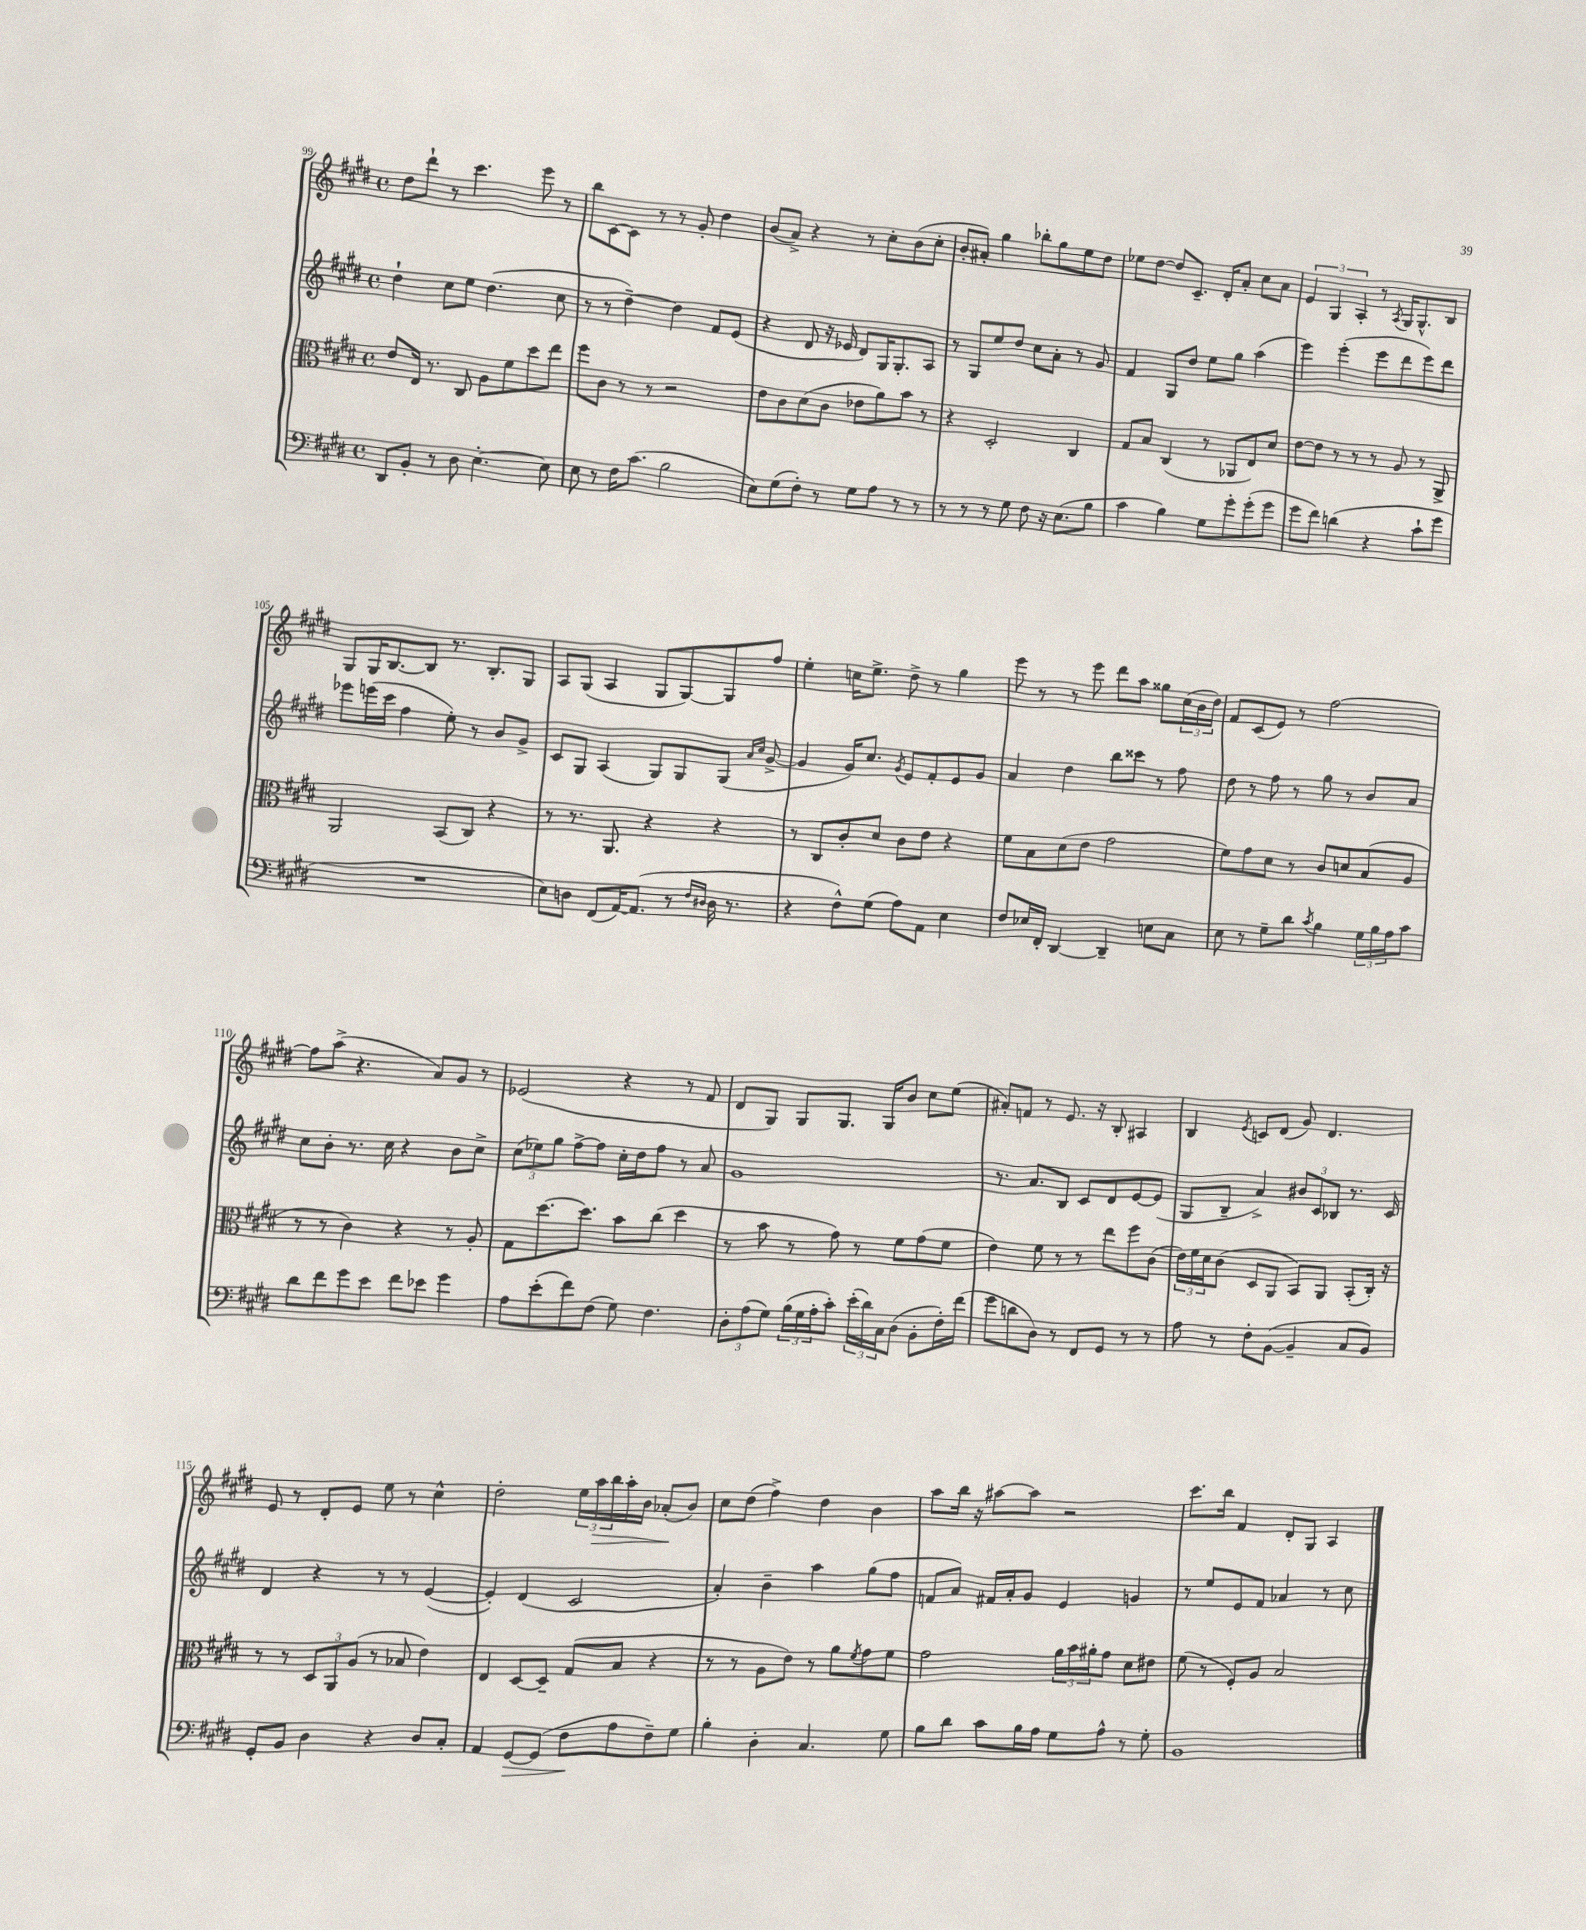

**kern	**dynam	**kern	**kern	**kern	**dynam
*part4	*part4	*part3	*part2	*part1	*part1
*staff4	*staff4	*staff3	*staff2	*staff1	*staff1
*clefF4	*	*clefC3	*clefG2	*clefG2	*
*k[f#c#g#d#]	*	*k[f#c#g#d#]	*k[f#c#g#d#]	*k[f#c#g#d#]	*
*M4/4	*	*M4/4	*M4/4	*M4/4	*
*met(c)	*	*met(c)	*met(c)	*met(c)	*
=99	=99	=99	=99	=99	=99
8DD#/L	.	8e/L	4dd#`\	8dd#\L	.
8BB'/J	.	16E/Jk	.	8ddd#`\J	.
.	.	8.r	.	.	.
8r	.	.	8cc#\L	8r	.
8D#\	.	8C#/	8ee\J	4.ccc#\	.
[4.E'\	.	8A\L	(4.dd#\	.	.
.	.	8f#\	.	.	.
.	.	8dd#\	.	8eee\	.
8E\]	.	8ee\J	8cc#\	8r	.
=100	=100	=100	=100	=100	=100
8E\	.	8ff#\L	8r	8bb\L	.
8r	.	8c#\J	8r	[8c#\	.
16F#\KL	.	8r	[4dd#~\)	8c#\J]	.
(8.c#\J	.	.	.	.	.
.	.	8r	.	8r	.
2B\	.	2r	4dd#\]	8r	.
.	.	.	.	8g#'/	.
.	.	.	8f#/L	4dd#\	.
.	.	.	(8e/J	.	.
=101	=101	=101	=101	=101	=101
8E\L)	.	8e\L	4r	(8b/L	.
(8G#\	.	8c#\	.	8a^/J)	.
8F#'\J)	.	(8d#\	8d#/	4r	.
8r	.	8c#\J	16r	.	.
.	.	.	16e-X/	.	.
8G#\L	.	8e-X\L	8d#/L)	8r	.
8A\J	.	8a\)	16G#/K	8cc#'\L	.
.	.	.	8.G#'/	.	.
8r	.	8b\J	.	(8b\	.
8r	.	8r	8A/J	8cc#'\J	.
=102	=102	=102	=102	=102	=102
8r	.	4r	8r	8b'/L	.
8r	.	.	8G#/L	8a#X'/J)	.
8r	.	2D#'/	8ee/	4gg#\	.
8G#\	.	.	8dd#/J	.	.
8F#\	.	.	8cc#\L	8bb-X'\L	.
16r	.	.	8a'\J	8gg#\	.
(8.E\L	.	.	.	.	.
.	.	4C#/	8r	8ee\	.
8B\J	.	.	8g#/	8dd#\J	.
=103	=103	=103	=103	=103	=103
4c#\	.	8G#/L	4f#/	8ee-X\L	.
.	.	8B/J	.	[8dd#\J	.
4B\)	.	(4C#/	8G#/L	8dd#/L]	.
.	.	.	8dd#/J	8.c#~/J	.
8G#\L	.	8r	8ee\L	.	.
.	.	.	.	16d#'/KL	.
8g#'\	.	8AA-X/L	8gg#\J	8a'/J	.
(8g#'\	.	8E/)	(4aa\	8cc#\L	.
8g#\J	.	8d#/J	.	8a\J	.
=104	=104	=104	=104	=104	=104
8g#\L	.	[8e\L	4eee\)	6e/	.
8f#\J)	.	8e\J]	.	.	.
.	.	.	.	6G#/	.
(4dn\	.	8r	(4eee'\	.	.
.	.	.	.	6A'/	.
.	.	8r	.	.	.
4r	.	8r	8eee\L	8r	.
.	.	.	.	8qA/	.
.	.	8A/	8ddd#\	16G#/KL	.
.	.	.	.	8.G#^^/	.
8c#`\L	.	8r	8eee\)	.	.
8g#\J	.	8AA^/	8ddd#\J	8B/J	.
!!LO:LB:g=z
=105	=105	=105	=105	=105	=105
1r	.	2AA/	8eee-X\L	8G#/L	.
.	.	.	(16eeen\L	16G#/K	.
.	.	.	16ccc#\JJ	[8.B/	.
.	.	.	4ff#\	.	.
.	.	.	.	8B/J]	.
.	.	(8BB/L	8ee'\)	8.r	.
.	.	8C#/J)	8r	.	.
.	.	.	.	8.B'/L	.
.	.	4r	8b/L	.	.
.	.	.	8g#^/J	8G#/J	.
=106	=106	=106	=106	=106	=106
8E\L)	.	8r	8c#/L	8A/L	.
8Dn\J	.	8.r	8G#/J	(8G#/J	.
(8FF#/L	.	.	(4A/	4A/	.
.	.	8.AA/	.	.	.
[16AA/K)	.	.	.	.	.
(8.AA/J]	.	.	.	.	.
.	.	4r	8G#/L)	8G#/L	.
8r	.	.	8G#/	[8G#/)	.
16qqF#/LL	.	.	.	.	.
16qqD#X/JJ	.	.	.	.	.
16D#\	.	4r	(8G#/J	8G#/]	.
8.r	.	.	.	.	.
.	.	.	16qqa/LL	.	.
.	.	.	16qqcc#/JJ	.	.
.	.	.	[8g#^/	8ff#/J	.
=107	=107	=107	=107	=107	=107
4r	.	8r	4g#/]	4ee'\	.
.	.	8C#/L	.	.	.
8F#^^\L)	.	8c#'/	16g#/KL)	16ccn\KL	.
.	.	.	8.cc#/J	8.ee^\J	.
(8G#\J	.	8d#/J	.	.	.
.	.	.	8qg#/	.	.
8A\L)	.	8c#\L	8e/L	8dd#^\	.
8AA\J	.	8e\J	8f#'/	8r	.
4E\	.	4r	8e/	4gg#\	.
.	.	.	8g#/J	.	.
=108	=108	=108	=108	=108	=108
8F#/L	.	8f#\L	4a/	8eee\	.
16E-X/L	.	8B\	.	8r	.
16FF#'/JJ	.	.	.	.	.
[4DD#/	.	(8d#\	4dd#\	8r	.
.	.	8e\J	.	8eee\	.
4DD#~/]	.	2g#\	8bb\L	8ddd#\L	.
.	.	.	8ccc##X\J	8aa\J	.
8En\L	.	.	8r	8gg##X\L	.
8C#\J	.	.	8ff#\	(24cc#\L	.
.	.	.	.	24b\	.
.	.	.	.	24dd#\JJ)	.
=109	=109	=109	=109	=109	=109
8E\	.	8f#\L)	8dd#\	8f#/L	.
8r	.	8g#\	8r	(8c#/	.
8G#~\L	.	8d#\J	8ff#\	8e/J)	.
8d#\J	.	8r	8r	8r	.
8qc#/	.	.	.	.	.
4B\	.	8c#/L	8gg#\	[2ff#\	.
.	.	8dn/	8r	.	.
24G#\LL	.	(8B/	8b/L	.	.
24B\	.	.	.	.	.
24A\J	.	.	.	.	.
8c#\J	.	8A/J	8a/J	.	.
!!LO:LB:g=z
=110	=110	=110	=110	=110	=110
8d#\L	.	8r	8cc#\L	8ff#\L]	.
8f#\	.	8r	8b'\J	(8aa^\J	.
8g#\	.	4c#\)	8.r	4.r	.
8e\J	.	.	.	.	.
.	.	.	16cc#\	.	.
8f#\L	.	4r	4r	.	.
8e-X\J	.	.	.	8a/L)	.
4g#\	.	8r	8b\L	8g#/J	.
.	.	8A'/	8cc#^\J	8r	.
=111	=111	=111	=111	=111	=111
8A\L	.	8G#\L	(12cc#\L	(2e-X/	.
.	.	.	12ee-X\)	.	.
(8e'\	.	[8.dd#\	.	.	.
.	.	.	12gg#\J	.	.
8f#\)	.	.	[8ff#^\L	.	.
.	.	8.dd#\J]	.	.	.
(8F#\J	.	.	8ff#\J]	.	.
8G#\)	.	8b\L	16cc#'\LL	4r	.
.	.	.	16dd#\J	.	.
4.F#\	.	(8cc#\J	8ff#\J	.	.
.	.	4dd#\	8r	8r	.
.	.	.	8a/	8f#/	.
=112	=112	=112	=112	=112	=112
12D#'\L	.	8r	1g#	8d#/L	.
(12A\	.	.	.	.	.
.	.	8b\	.	8G#/J)	.
12G#\J)	.	.	.	.	.
(24B\LL	.	8r	.	8G#/L	.
24G#\	.	.	.	.	.
24A'\J	.	.	.	.	.
8c#'\J)	.	8g#\)	.	8.G#/J	.
(24e'\LL	.	8r	.	.	.
24d#\)	.	.	.	.	.
.	.	.	.	16G#/KL	.
24C#\J	.	.	.	.	.
(8D#\J	.	8f#\L	.	8b/J	.
8BB'\L	.	(8g#\	.	8cc#\L	.
16F#'\L)	.	8f#\J	.	(8ee\J	.
(16f#\JJ	.	.	.	.	.
=113	=113	=113	=113	=113	=113
8g#\L	.	4e\)	8.r	8a#X'/L)	.
8dn\	.	.	.	8fn/J	.
.	.	.	8.a/L	.	.
8D#\J)	.	8f#\	.	8r	.
8r	.	8r	8B/J	8.e/	.
8FF#/L	.	8r	8c#/L	.	.
.	.	.	.	16r	.
8GG#/J	.	8ee\L	8d#/	8B'/	.
8r	.	8ff#\	[8e/	4A#X/	.
8r	.	(8c#\J	(8e/J]	.	.
=114	=114	=114	=114	=114	=114
8A\	.	24e\LL)	8G#/L	4B/	.
.	.	24f#\	.	.	.
.	.	24d#\J	.	.	.
8r	.	(8c#\J	8B~/J	.	.
.	.	.	.	8qe/	.
8F#'\L	.	8D#/L	4a^/)	8cn/L	.
([8BB\J	.	8AA/J	.	(8d#/J	.
4BB~/]	.	8BB/L)	12b#X/L	8g#/)	.
.	.	.	12c#/	.	.
.	.	8AA/J	.	4.d#/	.
.	.	.	12B-X/J	.	.
8C#/L	.	(8BB'/L	8.r	.	.
8BB/J)	.	16C#'/Jk)	.	.	.
.	.	16r	16c#/	.	.
!!LO:LB:g=z
=115	=115	=115	=115	=115	=115
8GG#'/L	.	8r	4d#/	8e/	.
8BB/J	.	8r	.	8r	.
4D#\	.	12D#/L	4r	8d#'/L	.
.	.	12AA/	.	.	.
.	.	.	.	8e/J	.
.	.	(12A/J	.	.	.
4r	.	8r	8r	8ee\	.
.	.	8B-X/	8r	8r	.
8D#/L	.	4e\)	([4e/	4cc#^^\	.
8C#'/J	.	.	.	.	.
=116	=116	=116	=116	=116	=116
4AA/	.	4E/	4e'/])	2dd#'\	.
!	!LO:HP:b	!	!	!	!
[8GG#/L	>	[8D#/L	(4d#/	.	.
(8GG#/J]	.	8D#~/J]	.	.	.
8F#\L	.	(8G#/L	2c#/	24ee\LL	.
!	!	!	!	!	!LO:HP:b
.	.	.	.	24aa\	>
.	.	.	.	24bb\	.
8A\	]	8B/J	.	16aa'\	.
.	.	.	.	16b\JJ	.
8F#~\)	.	4r	.	(8a-X'/L	.
8G#\J	.	.	.	8b/J)	]
=117	=117	=117	=117	=117	=117
4B'\	.	8r	4a'/)	8cc#\L	.
.	.	8r	.	(8dd#\J	.
4D#'\	.	8A\L	4b~\	4ff#^\)	.
.	.	8e\J)	.	.	.
4.C#/	.	8r	4aa\	4dd#\	.
.	.	8a\L	.	.	.
.	.	8qf#/	.	.	.
.	.	8g#\	(8gg#\L	4b\	.
8G#\	.	8f#\J	8ff#\J	.	.
=118	=118	=118	=118	=118	=118
8B\L	.	2g#\	8fn/L	8aa\L	.
8d#\J	.	.	8a/J)	16bb\Jk	.
.	.	.	.	16r	.
8c#\L	.	.	16f#X/LL	[8aa#X\L	.
.	.	.	16a'/J	.	.
16B\L	.	.	8g#/J	8aa#\J]	.
16A\JJ	.	.	.	.	.
8G#\L	.	24a\LL	4e/	2r	.
.	.	24b\	.	.	.
.	.	24a#X'\J	.	.	.
8A^^\J	.	8g#\J	.	.	.
8r	.	8d#\L	4gn/	.	.
8G#'\	.	8e#X\J	.	.	.
=119	=119	=119	=119	=119	=119
1BB	.	(8f#\	8r	8.ccc#\L	.
.	.	8r	8ee/L	.	.
.	.	.	.	16bb\Jk	.
.	.	8F#'/L)	8e/	4f#/	.
.	.	8A/J	8f#/J	.	.
.	.	2B/	4a-X/	8d#'/L	.
.	.	.	.	8G#/J	.
.	.	.	8r	4A/	.
.	.	.	8cc#\	.	.
==	==	==	==	==	==
*-	*-	*-	*-	*-	*-
